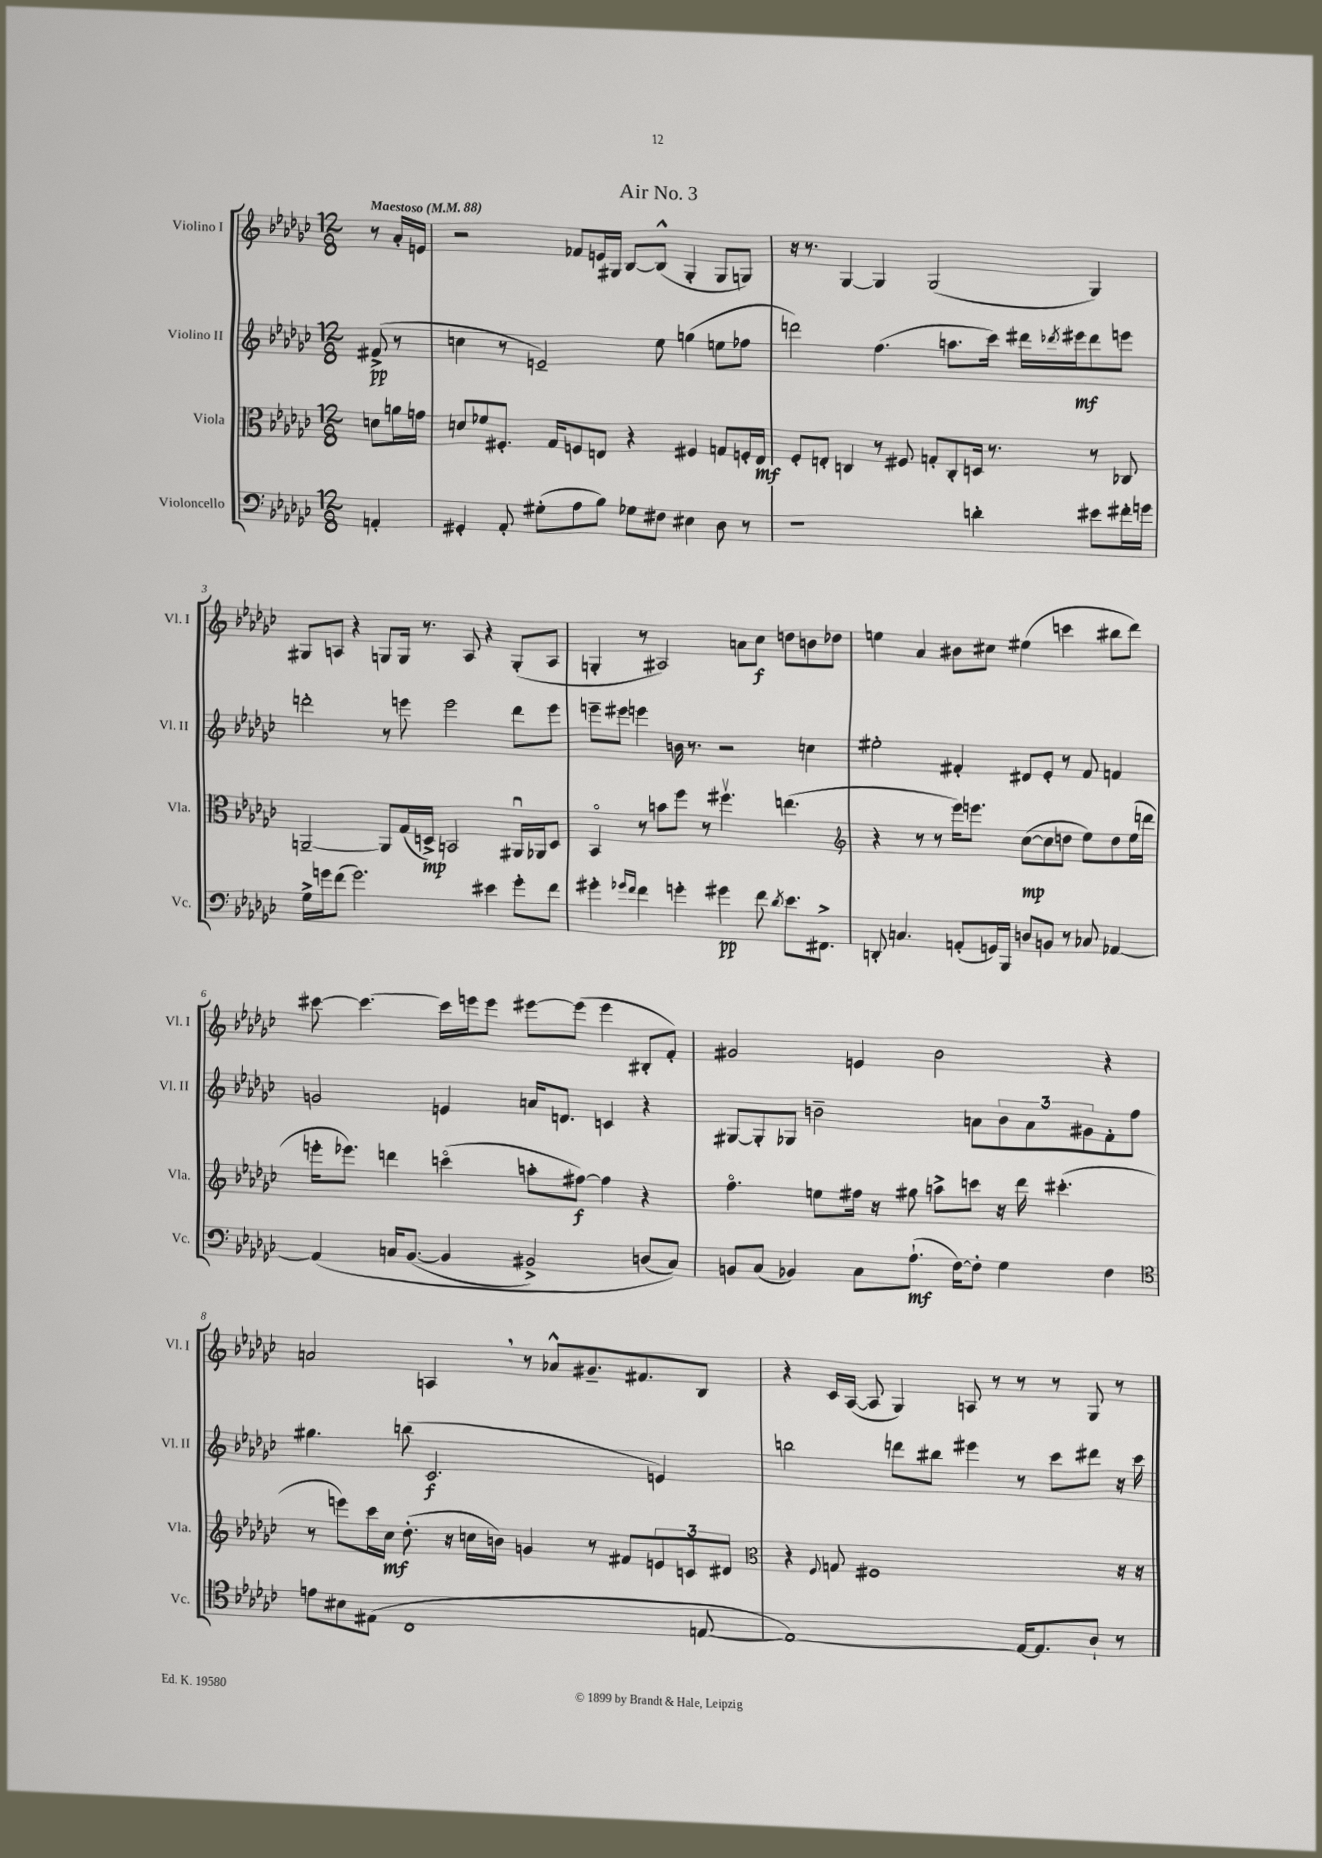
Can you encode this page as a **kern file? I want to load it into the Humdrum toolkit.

**kern	**kern	**kern	**kern
*staff4	*staff3	*staff2	*staff1
*clefF4	*clefC3	*clefG2	*clefG2
*k[b-e-a-d-g-c-]	*k[b-e-a-d-g-c-]	*k[b-e-a-d-g-c-]	*k[b-e-a-d-g-c-]
*M12/8	*M12/8	*M12/8	*M12/8
*MM88	*MM88	*MM88	*MM88
4AA'	8d	(8f#^	8r
.	16a	8r	16a-'
.	16g	.	16e
=	=	=	=
4GG#'	8d	4cc	2r
.	8f-	.	.
8AA-'	8.F#'	8r	.
(8G#'	.	2e~)	.
.	16G-	.	.
8A-	8F	.	8f-
8B-)	8E	.	16e
.	.	.	16G#
8G-	4r	.	[8B-
8F#	.	8ee-	(8B-^^]
4E#	4F#	(4gg	4G#'
8D-	8G	8ee	8G#
8r	16F'	8ff-	8G)
.	16E	.	.
=	=	=	=
1r	8F'	2ddd)	16r
.	.	.	8.r
.	8E'	.	.
.	4C	.	[4G-
.	8r	(4.ff	4G-]
.	8F#	.	.
.	8G'	.	(2G-
.	8C'	8.aa	.
4d'	16D	.	.
.	8.r	16ccc-)	.
.	.	16ddd#	.
.	.	8qddd-	.
.	.	16eee#	.
8e#	8r	8ddd-	4G-)
16f#'	8C-	8eee	.
16g	.	.	.
=	=	=	=
16G-^	[2AA~	2ddd'	8G#
16g	.	.	.
(8f	.	.	8A
2.g)	.	.	4r
.	8AA]	8r	8G
.	(16G-	8eee	16G
.	16D^)	.	8.r
.	2BB	2eee	.
.	.	.	8A
4e#	.	.	4r
8g'	16AA#u	8ddd	(8G'
.	16AA-	.	.
8f	8D	8eee	8A
=	=	=	=
4g#'	4BB-o	8eee~	4G'
.	.	8eee#	.
16qqg-	.	.	.
16qqf	.	.	.
4f	8r	4eee	8r
.	8b	.	2A#)
4g'	8ff	16b	.
.	.	8.r	.
.	8r	.	.
4g#	4.ff#v	2r	.
.	.	.	8a
8f	.	.	8cc-
8qd-	.	.	.
8.e-	(4.ee	.	8dd
.	.	4cc	8b
8.FF#^	.	.	.
.	.	.	8dd-
=	=	=	=
*	*clefG2	*	*
8DD'	4r	2ee#'	4ee
4.C	.	.	.
.	8r	.	4a-
.	8r	.	.
(8AA'	16eee-)	4f#'	8b#
.	8.eee	.	.
16GG)	.	.	8cc#
16BBB-	.	.	.
8D	([8cc-	8d#	(4ee#
8BB	8cc-]	8e-'	.
8r	8dd	8r	4ccc
8C-	8ee-)	8f#	.
[4AA-	8dd	4f	8bb#
.	(16ee-	.	8ddd-)
.	16ddd	.	.
=	=	=	=
&(4AA-]	16eee'	2g	[8ccc#
.	8.eee-)	.	.
.	.	.	4.ccc#_
16C	4ddd	.	.
([8.BB-	.	.	.
4BB-]	(4ccco	4e	16ccc#]
.	.	.	16eee
.	.	.	8eee
2BB#^)	8aa'	16a	[8eee#
.	.	8.d	.
.	[8ff#)	.	(8eee#]
.	4ff#]	4c	4eee#
(8D	4r	4r	8B#'
8C)&)	.	.	8f')
=	=	=	=
8BB	4.ffo	[8G#	2g#
(8C-	.	8G#']	.
4BB-)	.	8G-	.
.	8ee	2b~	.
8C-	16ff#	.	4e
.	16r	.	.
(8.A-`	8gg#	.	.
.	8aa^	.	2b-
[16F)	.	.	.
8F']	8ccc	8a	.
4G-	16r	12b	.
.	16ddd-	.	.
.	.	12a	.
.	(4.ccc#'	.	.
.	.	12g#	.
4F	.	8f'	4r
.	.	8ff	.
=	=	=	=
*clefC4	*	*	*
8e	8r	4.gg#	2a
8B#	8eee)	.	.
(8E#	16ccc-	.	.
.	16cc-	.	.
1C-	(8.dd-'	(8bb	.
.	.	2.c-	4A
.	16r	.	.
.	16cc	.	.
.	16b)	.	.
.	4g	.	8r
.	.	.	8a-^^
.	8r	.	8.g#~
.	8f#	.	.
.	.	.	8.f#
.	12e	4e)	.
.	12c	.	.
[8E	.	.	8B-
.	12d#	.	.
=	=	=	=
*	*clefC3	*	*
1E_)	4r	2bb	4r
.	8qqF	.	.
.	8G	.	16c-
.	.	.	([16A-
.	1F#	.	8A-]
.	.	8ddd	4G-)
.	.	8bb#	.
.	.	4eee#	8A
.	.	.	8r
16E_	.	8r	8r
8.E]	.	.	.
.	.	8ccc-	8r
8A-`	.	8ddd#	8G-
8r	16r	16r	8r
.	16r	16ccc-	.
==	==	==	==
*-	*-	*-	*-
